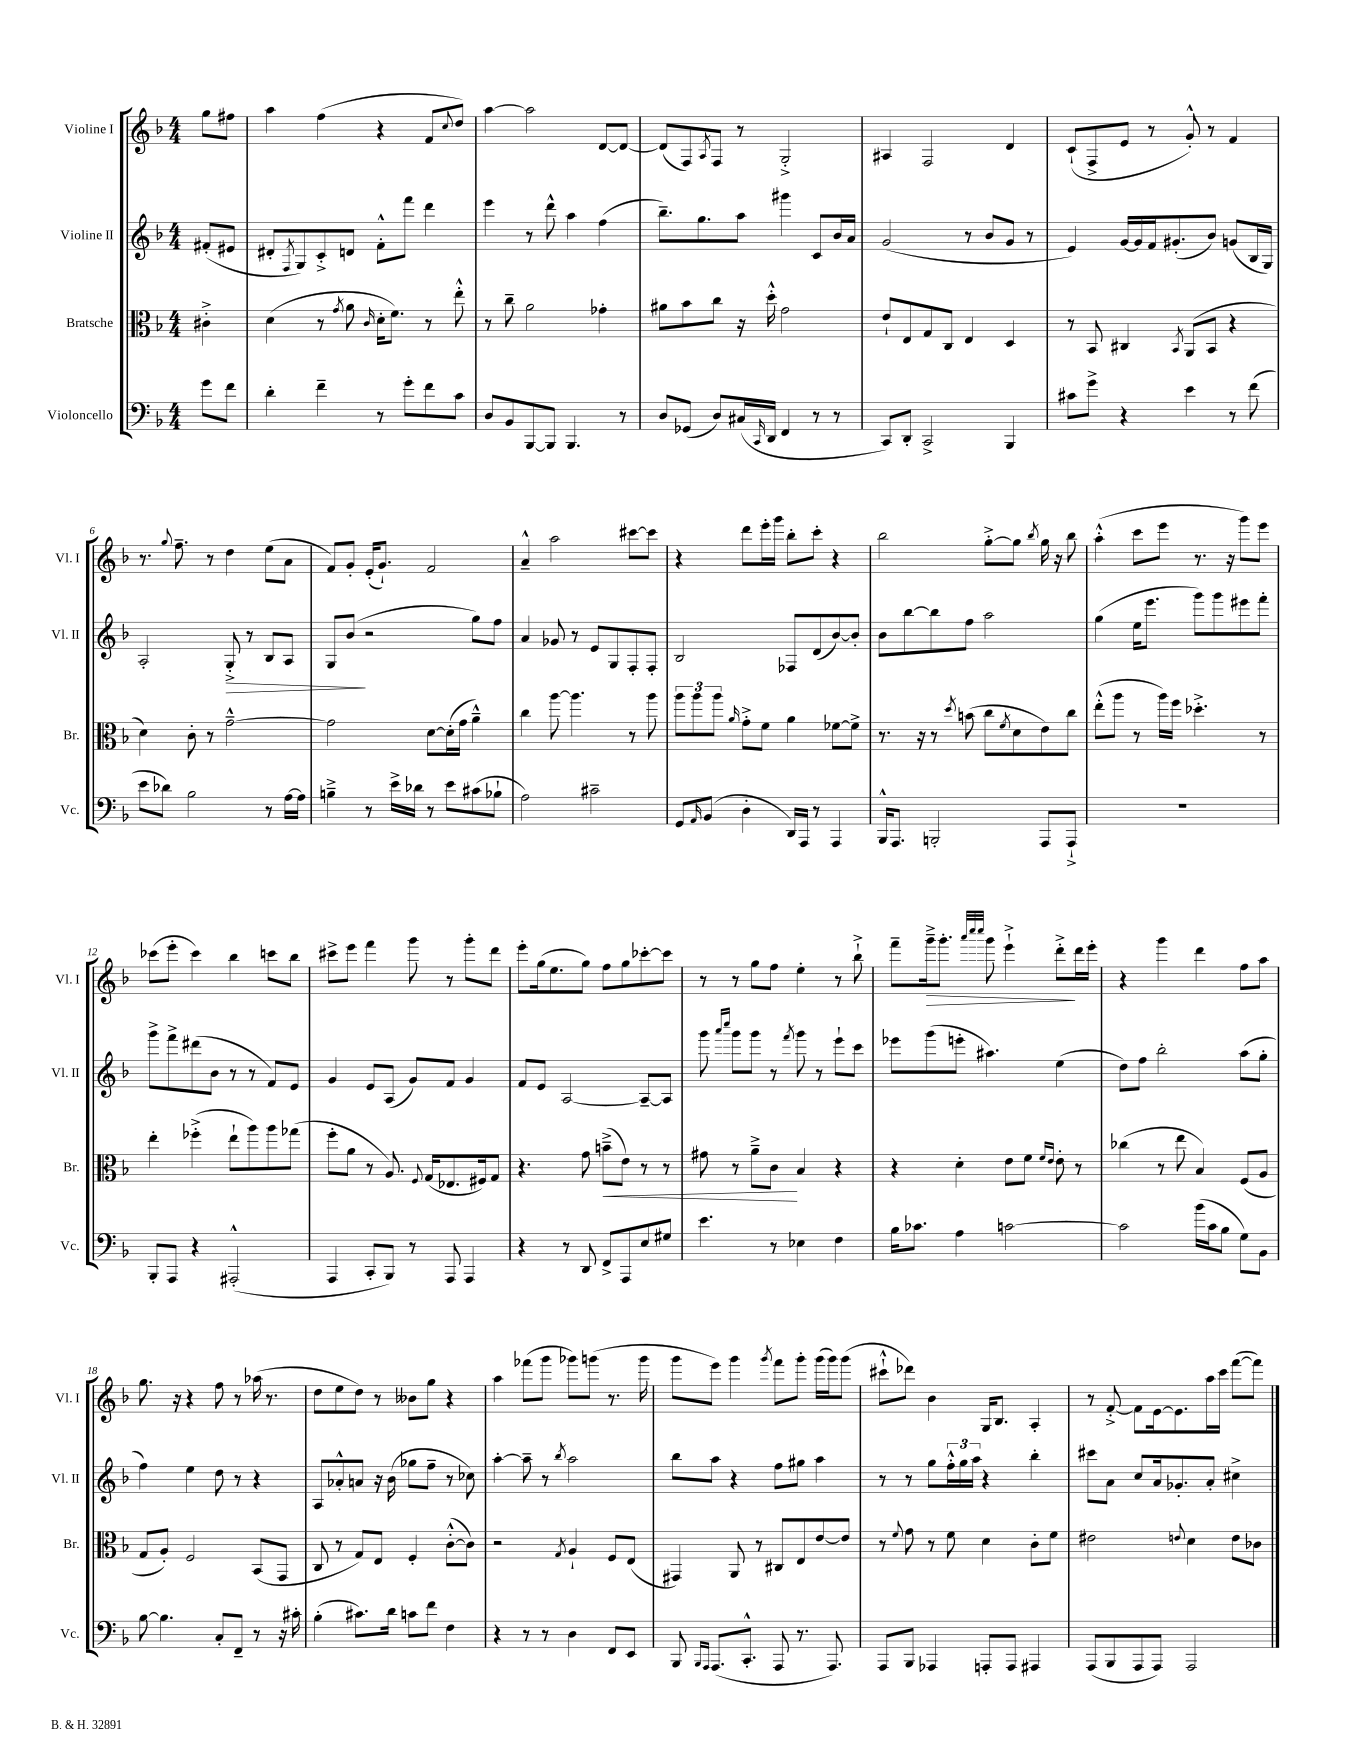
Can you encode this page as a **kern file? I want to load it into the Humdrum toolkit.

**kern	**kern	**kern	**kern
*staff4	*staff3	*staff2	*staff1
*clefF4	*clefC3	*clefG2	*clefG2
*k[b-]	*k[b-]	*k[b-]	*k[b-]
*M4/4	*M4/4	*M4/4	*M4/4
8g\L	4c#'^\	(8f#'/L	8gg\L
8f\J	.	8e#/J	8ff#\J
=	=	=	=
4d'\	(4d\	8d#'/L	4aa\
.	.	8qF/	.
.	.	8G/)	.
4f~\	8r	8c'^/	(4ff\
.	8qg/	.	.
.	8a\	8d/J	.
.	16qqc/	.	.
8r	16d'\LK	8f'^^\L	4r
.	8.f\J)	.	.
8g'\L	.	8fff\J	.
8f\	8r	4ddd\	8f/L
.	.	.	8qqcc/
8c\J	8ee'^^\	.	8dd/J)
=	=	=	=
8D/L	8r	4eee\	[4aa\
8BB-/	8cc~\	.	.
[8BBB-/	2a\	8r	2aa\]
8BBB-/]J	.	8ddd^^\	.
4.BBB-/	.	4aa\	.
.	4g-'\	(4ff\	[8d/L
8r	.	.	8d/_J
=	=	=	=
8D/L	8a#\L	8.bb-~\L)	(8d/]L
(8GG-/J	8b-\	.	8F/)
.	.	8.gg\	.
.	.	.	8qA/
8D/L)	8cc\J	.	8F/J
(16C#/L	16r	8aa\J	8r
16qqCC/	.	.	.
16DD/JJ	16dd'^^\	.	.
4FF/	2g\	4ggg#\	2G'^/
8r	.	8c/L	.
8r	.	16b-/L	.
.	.	16a/JJ	.
=	=	=	=
8CC/L)	8e`/L	(2g/	4A#/
8DD'/J	8E/	.	.
2CC^/	8G/	.	2F/
.	8C/J	.	.
.	4E/	8r	.
.	.	8b-/L	.
4BBB-/	4D/	8g/J	4d/
.	.	8r	.
=	=	=	=
8c#\L	8r	4e/)	(8c`/L
8g^\J	8BB-/	.	8F^/
4r	4C#/	[16g/LL	8e/J
.	.	16g/]	.
.	.	16f/J	8r
.	.	(8.g#'/	.
.	8qBB-/	.	.
4e\	(8AA/L	.	8g'^^/)
.	8BB-/J	8b-/J)	8r
8r	4r	(8g/L	4f/
(8f\	.	16B-/L	.
.	.	16G/JJ)	.
=	=	=	=
8e\L	4d\)	2A'/	8.r
8d-\J)	.	.	.
.	.	.	8qqgg/
.	.	.	8.ff~\
2B-\	8c'\	.	.
.	8r	.	8r
.	[2g~^^\	8G'^/	4dd\
.	.	8r	.
8r	.	8B-/L	(8ee\L
[16A\LL	.	8A/J	8a\J
16A\]JJ	.	.	.
=	=	=	=
4B~^\	2g\]	8G/L	8f/L)
.	.	(8b-/J	8g'/J
8r	.	2r	(16e'/LK
.	.	.	8.g`/J)
16e^\LL	.	.	.
16d-\JJ	.	.	.
8r	[8d\L	.	2f/
8e\L	(16d'\]L	.	.
.	16g\JJ	.	.
(8c#\	4a~^^\)	8gg\L)	.
8B-`\J	.	8ff\J	.
=	=	=	=
2A\)	4cc\	4a/	4a~^^/
.	[8aa\	8g-/	2aa\
.	4.aa\]	8r	.
2c#~\	.	8e/L	.
.	.	8G/	.
.	8r	8F'/	[8ccc#\L
.	8aa\	8F'/J	8ccc#\]J
=	=	=	=
8GG/L	12aa\L	2B-/	4r
.	12aa\	.	.
16qqAA/	.	.	.
(8BB-/J	.	.	.
.	12aa\J	.	.
.	16qqa/	.	.
4D'\	8g'^\L	.	8ddd\L
.	8f\J	.	16eee'\L
.	.	.	16ggg\JJ
16DD/LL)	4a\	8F-/L	8bb-'\L
16AAA/JJ	.	.	.
8r	.	(8d/	8ccc'\J
4AAA/	[8f-\L	[8b-/)	4r
.	8f-^\]J	8b-'/]J	.
=	=	=	=
16BBB-^^/LK	8.r	8b-\L	2bb-\
8.AAA/J	.	.	.
.	.	[8bb-\	.
.	16r	.	.
2BBB'/	8r	8bb-\]	.
.	8qdd/	.	.
.	(8b\	8ff\J	.
.	8cc\L	2aa\	[8gg'^\L
.	8qf/	.	.
.	8d\	.	8gg\]J
.	.	.	8qbb-/
8AAA/L	8e\)	.	16gg\
.	.	.	16r
8AAA`^/J	8cc\J	.	8bb-\
=	=	=	=
1r	(8ee'^^\L	(4gg\	(4aa'^^\
.	8aa\J	.	.
.	8r	16ee\LK	8ccc\L
.	.	8.eee\J	.
.	16aa\LL)	.	8eee\J
.	16ff\JJ	.	.
.	4.dd-'^\	8ggg\L)	8.r
.	.	8ggg\	.
.	.	.	16r
.	.	8eee#\	8ggg\L)
.	8r	8fff'\J	8eee\J
=	=	=	=
8BBB-'/L	4ee'\	8ggg^\L	(8ccc-\L
8AAA/J	.	8fff^\	8eee'\J
4r	(4ff-'^\	(8ddd#\	4ccc-\)
.	.	8b-\J	.
(2AAA#'^^/	8ee`\L	8r	4bb-\
.	8aa\)	8r	.
.	8aa\	8f/L)	8ccc\L
.	(8gg-\J	8e/J	8bb-\J
=	=	=	=
4AAA/	8ff'\L	4g/	8ccc#^\L
.	8a\J	.	8eee\J
8CC'/L	8r	8e/L	4fff\
8BBB-/J)	8.A/)	(8A/J	.
8r	.	8g/L)	8ggg\
.	8qqF/	.	.
.	(16G/LK	.	.
8AAA/	8.E-/	8f/J	8r
4AAA/	.	4g/	8ggg'\L
.	16F#/k)	.	.
.	8G/J	.	8ddd\J
=	=	=	=
4r	4.r	8f/L	8eee'\L
.	.	8e/J	(16gg\k
.	.	.	8.ee\
8r	.	[2A/	.
8DD/	8g\	.	8gg\J)
8FF^/L	(8b~^\L	.	8ff\L
8AAA/	8e\J)	.	8gg\
8E/	8r	8A~/_L	[8ccc-'\
8G#/J	8r	8A/]J	8ccc-\]J
=	=	=	=
4.e\	8g#\	8ggg\	8r
.	.	16qqaaa/LL	.
.	.	16qqcccc/JJ	.
.	8r	8ggg\L	8r
.	8a~^\L	8ggg\J	8gg\L
8r	8c\J	8r	8ff\J
.	.	8qfff/	.
4E-\	4B-/	8ggg\	4ee'\
.	.	8r	.
4F\	4r	8eee`\L	8r
.	.	8ccc\J	8bb-`^\
=	=	=	=
16B-\LK	4r	8eee-\L	8fff~\L
8.c-\J	.	.	.
.	.	(8ggg\	16ggg~^\k
.	.	.	8.ggg'\J
4A\	4d'\	8eee'\J	.
.	.	.	32qqaaa/LLL
.	.	.	32qqcccc/
.	.	.	32qqcccc/JJJ
.	.	4.aa#\)	8ggg\
[2c\	8e\L	.	4eee`^\
.	8f\J	.	.
.	16qqf/LL	.	.
.	16qqe/JJ	.	.
.	8e'\	(4ee\	8ddd'^\L
.	8r	.	16ddd\L
.	.	.	16eee'\JJ
=	=	=	=
2c\]	(4cc-\	8dd\L)	4r
.	.	8ff\J	.
.	8r	2bb-'\	4ggg\
.	8ee\	.	.
(16b-\LL	4B-/)	.	4ddd\
16c\J	.	.	.
8B-\J	.	.	.
8G\L)	(8F/L	(8aa\L	8ff\L
8BB-\J	8A/J	8gg'\J	8aa\J
=	=	=	=
[8B-\	8G/L	4ff\)	8.gg\
4.B-\]	8A'/J)	.	.
.	.	.	16r
.	2F/	4ee\	4r
8C'/L	.	8dd\	8ff\
8FF~/J	.	8r	8r
8r	(8BB-/L	4r	(16aa-\
.	.	.	8.r
16r	8GG/J	.	.
16c#'\	.	.	.
=	=	=	=
(4B-'\	8C/	8A/L	8dd\L
.	8r	8a-'^^/	8ee\
8.c#\L)	8G/L)	8a/J	8dd\J)
.	8E/J	16r	8r
16d\Jk	.	(16b-\	.
8c\L	4F'/	8gg-\L	8b--\L
8f\J	.	8ff~\J	8gg\J
4F\	([8c'^^\L	8r	4r
.	8c\]J)	8cc-\)	.
=	=	=	=
4r	2r	[4aa'\	4aa\
8r	.	8aa~\]	(8fff-\L
8r	.	8r	8ggg\J
.	8qG/	8qbb-/	.
4D\	4A`/	2aa\	8ggg-\L)
.	.	.	(8ggg\J
8FF/L	8F/L	.	8.r
8EE/J	(8E/J	.	.
.	.	.	16ggg\
=	=	=	=
8BBB-/	4GG#/)	8bb-\L	8ggg\L
16qqBBB-/LL	.	.	.
16qqAAA/JJ	.	.	.
(8.AAA/L	.	8aa\J	8eee\J)
.	8AA/	4r	4ggg\
8.CC'^^/J	.	.	.
.	8r	.	.
.	.	.	8qggg/
8AAA/	8C#/L	8ff\L	8fff\L
8.r	8E/	8gg#\J	8ggg'\J
.	[8e/	4aa\	(16ggg\LL
8.AAA/)	.	.	16ggg\J)
.	8e/]J	.	(8ggg\J
=	=	=	=
8AAA/L	8r	8r	8ccc#`^^\L
.	8qqf/	.	.
8BBB-/J	8g\	8r	8ddd-\J)
4AAA-/	8r	8gg\L	4b-\
.	8f\	24ff'^^\L	.
.	.	24gg\	.
.	.	24aa\JJ	.
8AAA'/L	4d\	4r	16G/LK
.	.	.	8.B-/J
8AAA/J	.	.	.
4AAA#/	8c'\L	4bb-'\	4A'/
.	8f\J	.	.
=	=	=	=
(8AAA/L	2e#\	8ccc#\L	8r
8BBB-/	.	8a\J	[8f'^/
8AAA/	.	8cc/L	8f\]L
8AAA/J)	.	16a/k	[16e\k
.	.	8.g-'/	8.e\]
.	8qqe/	.	.
2AAA/	4d\	.	.
.	.	8a'/J	16aa\L
.	.	.	16ccc\JJ
.	8e\L	4cc#^\	([8fff\L
.	8c-\J	.	8fff\]J)
==	==	==	==
*-	*-	*-	*-
